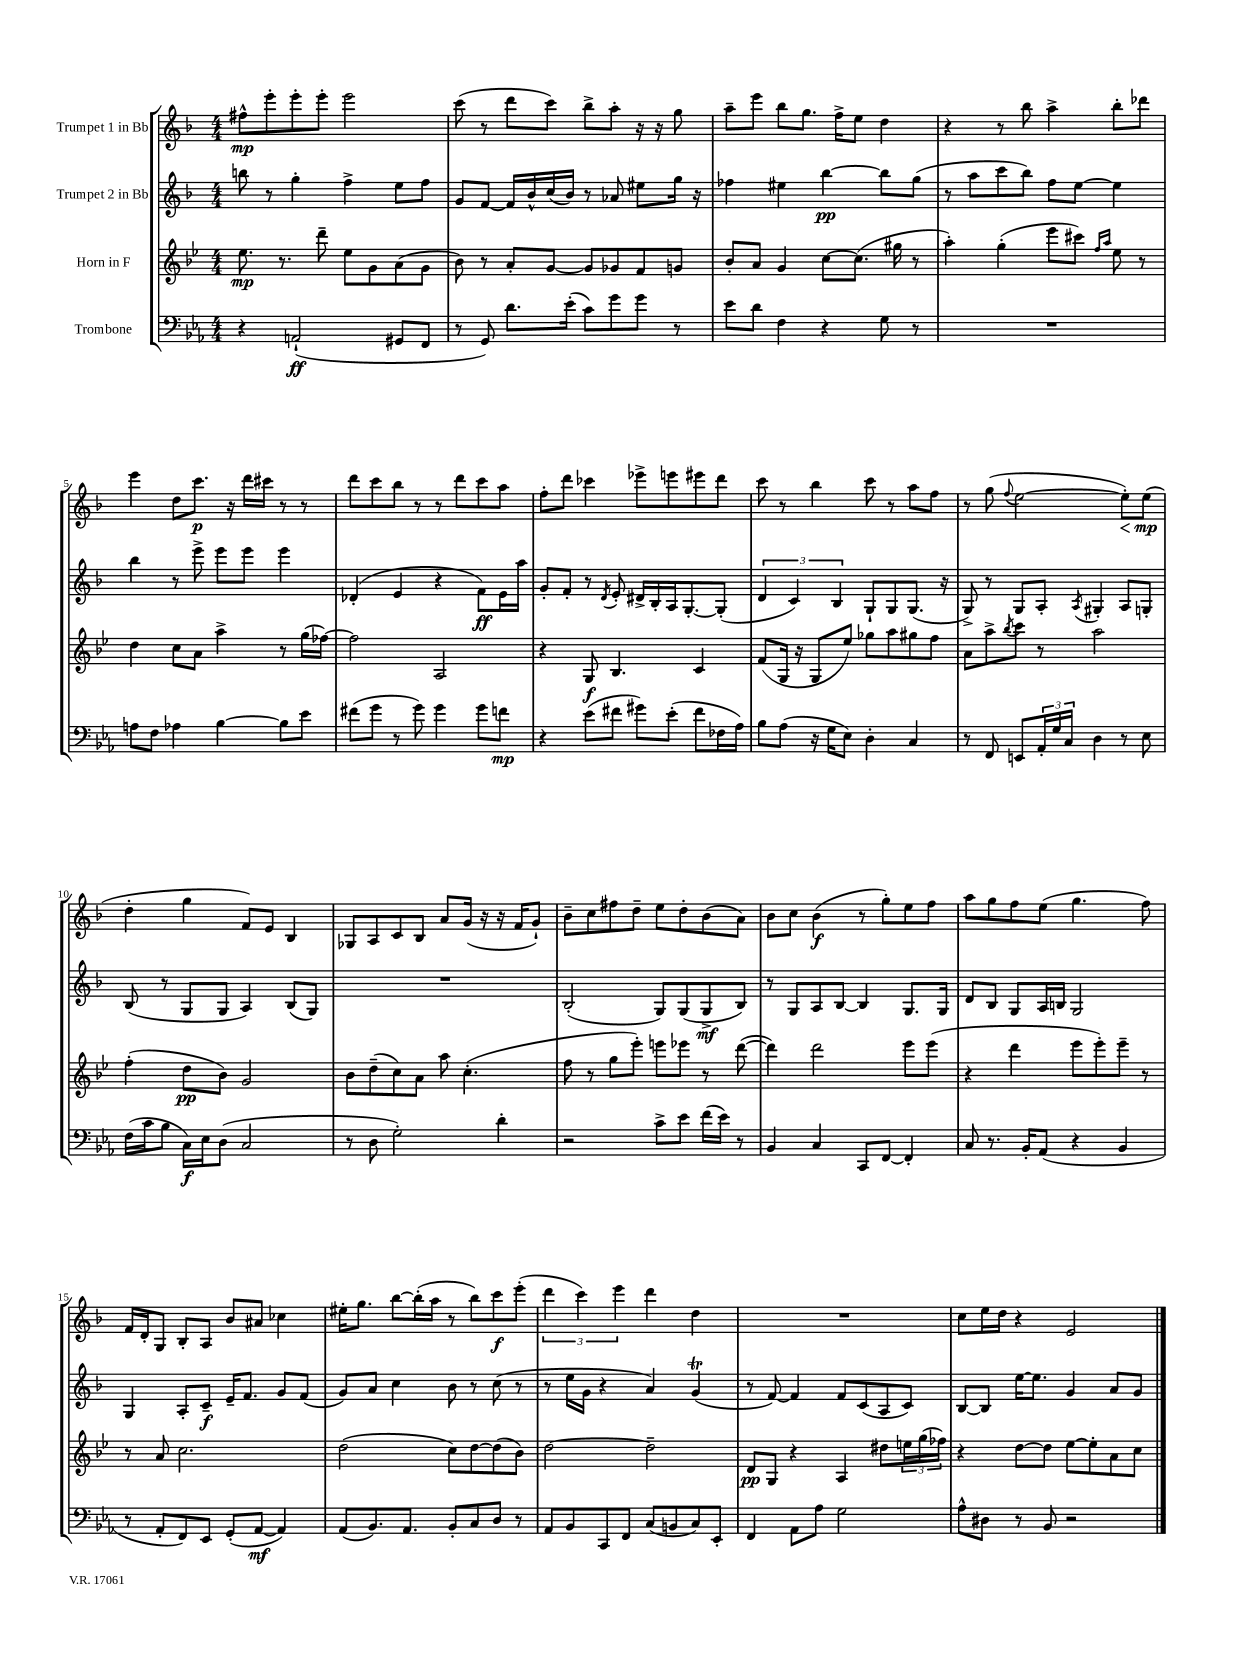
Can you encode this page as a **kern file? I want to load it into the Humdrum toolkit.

**kern	**kern	**kern	**kern
*staff4	*staff3	*staff2	*staff1
*clefF4	*clefG2	*clefG2	*clefG2
*k[b-e-a-]	*k[b-e-]	*k[b-]	*k[b-]
*M4/4	*M4/4	*M4/4	*M4/4
4r	8.ee-	8bb	8ff#^^
.	.	8r	8eee'
.	8.r	.	.
(2AA`	.	4gg'	8eee'
.	8ddd~	.	8eee'
.	8ee-	4ff^	2eee
.	8g	.	.
8GG#	(8a	8ee	.
8FF	8g	8ff	.
=	=	=	=
8r	8b-)	8g	(8ccc
8GG)	8r	[8f	8r
8.d	8a'	16f]	8ddd
.	.	16b-^^	.
.	[8g	(16cc	8ccc)
(16e-'	.	16b-)	.
8c)	8g]	8r	8bb-^
8g	8g-	8a-	8aa'
8g	8f	8ee#	16r
.	.	.	16r
8r	8g	16gg	8gg
.	.	16r	.
=	=	=	=
8e-	8b-'	4ff-	8aa~
8d	8a	.	8eee
4F	4g	4ee#	8bb-
.	.	.	8.gg
4r	[8cc	[4bb-	.
.	.	.	16ff^
.	(8.cc]	.	8ee
8G	.	8bb-]	4dd
.	16gg#	.	.
8r	8r	(8gg	.
=	=	=	=
1r	4aa')	8r	4r
.	.	8aa	.
.	(4gg'	8ccc	8r
.	.	8bb-)	8bb-
.	8eee-	8ff	4aa^
.	8ccc#)	[8ee	.
.	16qqff	.	.
.	16qqaa	.	.
.	8ee-	4ee]	8bb-'
.	8r	.	8ddd-
=	=	=	=
8A	4dd	4bb-	4eee
8F	.	.	.
4A-	8cc	8r	8dd
.	8a	8eee^	8.ccc
[4B-	4aa^	8eee	.
.	.	.	16r
.	.	8eee	16ddd
.	.	.	16ccc#
8B-]	8r	4eee	8r
8e-	(16gg	.	8r
.	[16ff-)	.	.
=	=	=	=
(8f#	2ff-]	(4d-'	8ddd
8g	.	.	8ccc
8r	.	4e	8bb-
8g)	.	.	8r
4g	2A	4r	8r
.	.	.	8ddd
8g	.	8f)	8ccc
8f	.	16e	8aa
.	.	16aa	.
=	=	=	=
4r	4r	8g'	8ff'
.	.	8f'	8ddd
(8e-	8G	8r	4ccc-
.	.	8qd	.
8f#	4.B-	8e'	.
8g#)	.	16d#^	8eee-^
.	.	16B-'	.
(8e-'	.	16A	8eee
.	.	[8.G'	.
8f#	4c	.	8eee#
16F-	.	(8G']	8ddd
16A-)	.	.	.
=	=	=	=
8B-	(8f	6d	8ccc
(8A-	16G	.	8r
.	.	6c)	.
.	16r	.	.
16r	8G	.	4bb-
16G	.	.	.
.	.	6B-	.
8E-)	8ee-)	.	.
4D'	8gg-	8G`	8ccc
.	8aa	8G	8r
4C	8gg#	(8.G	8aa
.	8ff	.	8ff
.	.	16r	.
=	=	=	=
8r	8a	8G^)	8r
8FF	8aa^	8r	(8gg
.	8qbb-	.	8qqff
8EE	8ccc	8G	[2ee
24AA-'	8r	8A'	.
24G	.	.	.
24C	.	.	.
.	.	8qA	.
4D	2aa	4G#'	.
8r	.	8A	8ee'])
8E-	.	8G'	(8ee
=	=	=	=
(16F	(4ff'	(8B-	4dd'
16c	.	.	.
8B-	.	8r	.
16C)	8dd	8G	4gg
16E-	.	.	.
(8D	8b-)	8G	.
2C	2g	4A)	8f)
.	.	.	8e
.	.	(8B-	4B-
.	.	8G)	.
=	=	=	=
8r	8b-	1r	8G-
8D	(8dd~	.	8A
2G')	8cc)	.	8c
.	8a	.	8B-
.	8aa	.	8a
.	(4.cc'	.	(16g
.	.	.	16r
4d'	.	.	16r
.	.	.	16f
.	.	.	8g`)
=	=	=	=
2r	8ff	(2B-'	8b-~
.	8r	.	8cc
.	8gg	.	8ff#
.	8eee-')	.	8dd~
8c^	8eee	8G)	8ee
8e-	8eee-	(8G	8dd'
(16f	8r	8G^	(8b-
16e-)	.	.	.
8r	([8ddd	8B-)	8a)
=	=	=	=
4BB-	4ddd])	8r	8b-
.	.	8G	8cc
4C	2ddd	8A	(4b-
.	.	[8B-	.
8CC	.	4B-]	8r
[8FF	.	.	8gg')
4FF']	8eee-	8.G	8ee
.	(8eee-	.	8ff
.	.	16G	.
=	=	=	=
8C	4r	8d	8aa
8.r	.	8B-	8gg
.	4ddd	8G	8ff
16BB-'	.	.	.
(8AA-	.	16A	(8ee
.	.	16B	.
4r	8eee-	2G	4.gg
.	8eee-')	.	.
4BB-	8eee-~	.	.
.	8r	.	8ff)
=	=	=	=
8r	8r	4G	16f
.	.	.	16d'
8AA-'	8a	.	8G
8FF)	2.cc	8A'	8B-'
8EE-	.	8c~	8A
(8GG'	.	16e~	8b-
.	.	8.f	.
[8AA-	.	.	8a#
4AA-])	.	8g	4cc-
.	.	(8f	.
=	=	=	=
(8AA-	(2dd	8g)	16ee#'
.	.	.	8.gg
8.BB-)	.	8a	.
.	.	4cc	[8bb-
8.AA-	.	.	.
.	.	.	(16bb-']
.	.	.	16aa
8BB-'	8cc)	8b-	8r
8C	[8dd	8r	8bb-)
8D	(8dd]	(8cc	8ccc
8r	8b-)	8r	(8eee'
=	=	=	=
8AA-	[2dd	8r	6ddd
8BB-	.	16ee	.
.	.	.	6ccc)
.	.	16g	.
8CC	.	4r	.
.	.	.	6eee
8FF	.	.	.
(8C	2dd~]	4a)	4ddd
8BB	.	.	.
8C)	.	(4g	4dd
8EE-'	.	.	.
=	=	=	=
4FF	8d	8r	1r
.	8G	[8f)	.
8AA-	4r	4f]	.
8A-	.	.	.
2G	4A	8f	.
.	.	(8c	.
.	8dd#	8A	.
.	24ee	8c)	.
.	(24gg	.	.
.	24ff-)	.	.
=	=	=	=
8A-^^	4r	[8B-	8cc
8D#	.	8B-]	16ee
.	.	.	16dd
8r	[8dd	[16ee	4r
.	.	8.ee]	.
8BB-	8dd]	.	.
2r	[8ee-	4g	2e
.	8ee-']	.	.
.	8a	8a	.
.	8cc	8g	.
==	==	==	==
*-	*-	*-	*-
